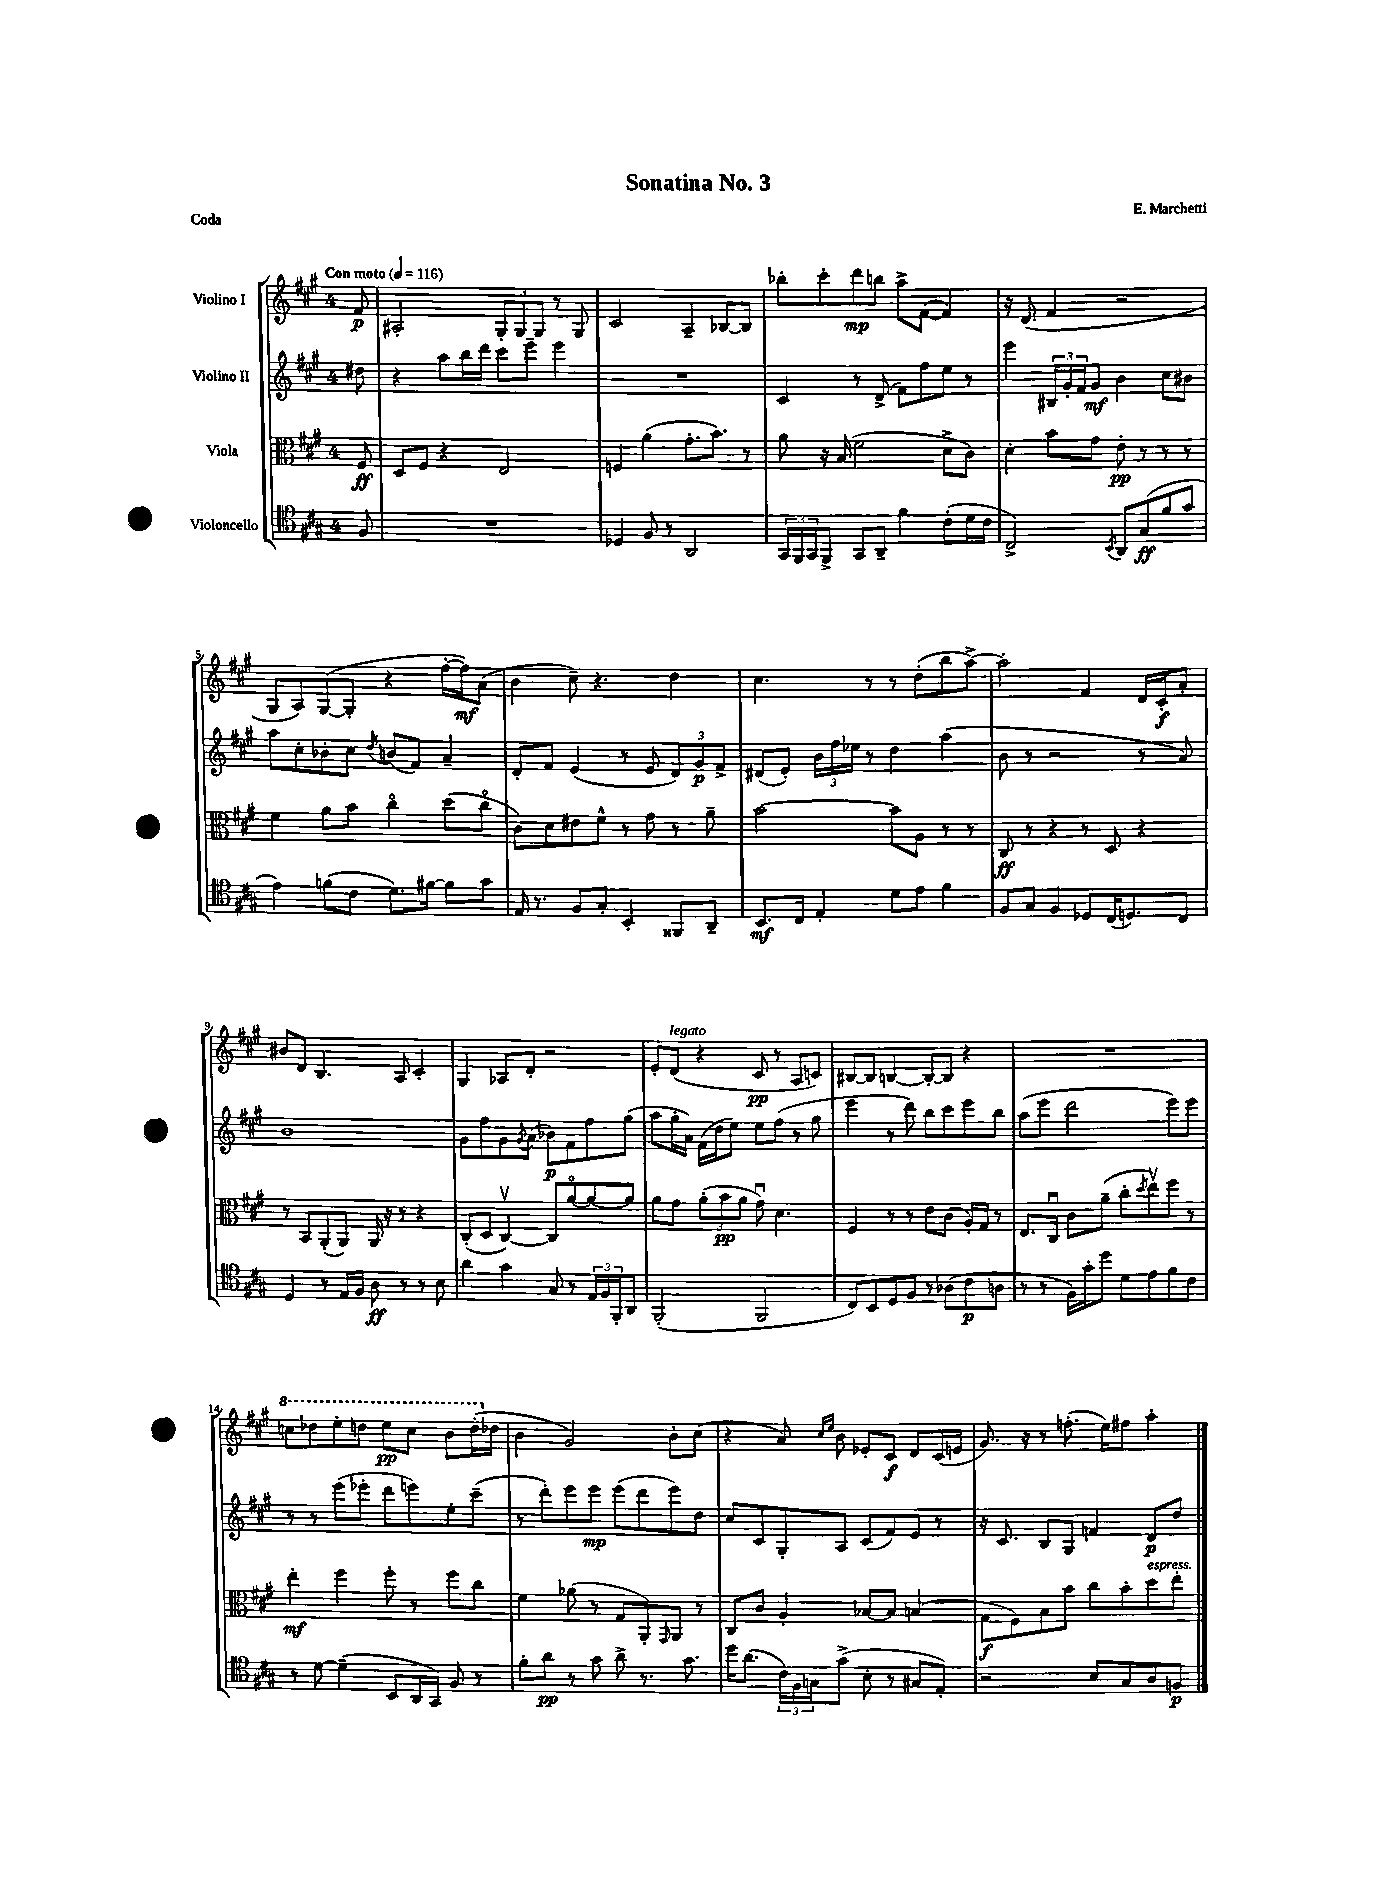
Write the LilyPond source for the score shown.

\header { title = "Sonatina No. 3" composer = "E. Marchetti" piece = "Coda" }
<<
\new StaffGroup <<
\new Staff = "s0" \with { instrumentName = "Violino I" } {
    \clef treble \key a \major \once \override Staff.TimeSignature.style = #'single-digit \time 4/4 \partial 8 \tempo "Con moto" 4 = 116
    fis'8\p |
    ais2-. \tuplet 3/2 { gis8-. gis8 gis8 } r8 gis8 |
    cis'2 a4-- bes8~ bes8 |
    bes''8-. cis'''8-. d'''8\mp b''8 a''8-> fis'8~( fis'4) |
    r16 d'8.( fis'4 r2 |
    gis8 a8) gis8~( gis8-. r4 fis''16~-. fis''16\mf) a'8( |
    b'4 cis''8--) r4. d''4 |
    cis''4. r8 r8 d''8-.( b''8 a''8~->) |
    a''2-. fis'4 d'16 cis'16-.\f a'8-. |
    bis'8 d'8 b4. a8 cis'4-. |
    gis4 aes8 d'8-. r2 |
    e'8-. d'8^\markup { \italic "legato" }( r4 cis'8\pp r8 a8 c'8) |
    bis8~ bis8 b4~ b8~-. b8 r4 |
    R1 |
    \ottava #1 c'''8 des'''8 e'''8-. d'''8 e'''8\pp c'''8 b''8 d'''16-.( \ottava #0 des''16 |
    b'4 gis'2) b'8-. cis''8( |
    r4 a'8) \grace { cis''16 e''16 } b'8 ees'8-. cis'8\f d'8 cis'16( e'16 |
    gis'8.) r16 r8 f''8.-.( e''16) fis''8 a''4-. \bar "|." |
}
\new Staff = "s1" \with { instrumentName = "Violino II" } {
    \clef treble \key a \major \once \override Staff.TimeSignature.style = #'single-digit \time 4/4 \partial 8
    dis''8 |
    r4 a''8 b''16 d'''16 cis'''8 e'''8-- e'''4 |
    R1 |
    cis'4 r8 d'8->( fis'8) fis''8 e''8 r8 |
    e'''4 \tuplet 3/2 { bis16 gis'16-. fis'16 } gis'8\mf b'4 cis''8 bis'8 |
    a''8 cis''8-. bes'8-. cis''8 \acciaccatura { d''8 } b'8( fis'8) a'4-- |
    d'8-. fis'8 e'4( r8 e'8 \tuplet 3/2 { d'8) gis'8\p fis'8-> } |
    dis'8( e'8-.) \tuplet 3/2 { b'16 fis''16 ees''16 } r8 d''4 a''4( |
    b'8 r8 r2 r8 a'8) |
    b'1 |
    gis'8 fis''8 gis'8 \acciaccatura { gis'8 } a'8( bes'8\p) fis'8 fis''8 gis''8( |
    a''8 gis''16-. a'16) fis'16( d''16 e''8) e''8 fis''8( r8 gis''8 |
    e'''4 r8 d'''8) b''8 cis'''8 e'''8 b''8 |
    a''8( e'''8 d'''2 e'''8) e'''8 |
    r8 r8 e'''8( ees'''8-. d'''8 e'''8) e''8-. cis'''8--( |
    r8 d'''8-.) e'''8 e'''8\mp e'''8( d'''8 e'''8) d''8 |
    cis''8 cis'8 gis8-. a8 cis'8( fis'8) e'8 r8 |
    r16 cis'8. b8 gis8 f'4 d'8\p d''8 \bar "|." |
}
\new Staff = "s2" \with { instrumentName = "Viola" } {
    \clef alto \key a \major \once \override Staff.TimeSignature.style = #'single-digit \time 4/4 \partial 8
    fis8\ff |
    d8 fis8 r4 e2 |
    f4 a'4( gis'8.-. b'8.) r8 |
    a'8 r16 b16( fis'2 d'8-> cis'8) |
    d'4-. b'8 gis'8 e'8-.\pp r8 r8 r8 |
    fis'4 a'8 b'8 cis''4\flageolet d''8( cis''8\flageolet |
    cis'8) d'8 eis'8 fis'8-^ r8 gis'8 r8 a'8-- |
    b'2~ b'8 a8 r8 r8 |
    cis8\ff r8 r4 r8 d8 r4 |
    r8 b,8 a,8-.( a,8) a,16 r16 r8 r4 |
    cis8-.( d8 cis4~\upbow) cis8 a'8~\flageolet a'8~ a'8 |
    a'8 gis'8 \tuplet 3/2 { a'8-.( b'8\pp a'8 } gis'8\downbow) d'4. |
    fis4 r8 r8 e'8 cis'8( a16-.) gis16 r8 |
    e8. cis16\downbow cis'8 a'8--( cis''8-. \acciaccatura { d''8 } e''8\upbow) fis''8 r8 |
    e''4-.\mf fis''4 fis''8-. r8 fis''8 cis''8 |
    fis'4 aes'8( r8 gis8 a,8-.) \grace { gis,16 } a,8 r8 |
    cis8 cis'8 a4-. bes8~ bes8 b4( |
    gis8\f fis8) b8 b'8 cis''8 b'8-. d''8^\markup { \italic "espress." } e''8-. \bar "|." |
}
\new Staff = "s3" \with { instrumentName = "Violoncello" } {
    \clef tenor \key a \major \once \override Staff.TimeSignature.style = #'single-digit \time 4/4 \partial 8
    fis8 |
    R1 |
    des4 fis8 r8 a,2 |
    \tuplet 3/2 { gis,16 fis,16 gis,16 } fis,8-> gis,8 a,8-- fis'4 cis'8-.( d'16 cis'16 |
    cis2->) \acciaccatura { b,8 } a,8 gis8\ff( fis'8 gis'8 |
    e'4) f'8( cis'8 d'8.) fis'16~ fis'8 gis'8 |
    e16 r8. fis8 gis8-. b,4-. fisis,8 a,8-- |
    b,8.\mf cis16 e4-. d'8 e'8 fis'4 |
    fis8 gis8 fis4 des8 cis16( d8.) cis8 |
    d4 r8 e16 fis16 a8\ff r8 r8 b8 |
    a'4 gis'4 gis8 r8 \tuplet 3/2 { e16 fis16 fis,16-. } a,8 |
    fis,2-.( fis,2 |
    cis8) b,8 d8 fis8 r8 aes8( cis'8\p a8 |
    r8 r8 fis16) gis'16-. d''8 d'8 e'8 fis'8 cis'8 |
    r8 d'8~ d'4--( b,8 a,16 gis,16) fis8 r8 |
    fis'8-. a'8\pp r8 gis'8 a'8-> r8. gis'8. |
    d''16 a'8.( \tuplet 3/2 { cis'16) fis16 g16 } gis'8->( b8-. r8 gis8 e8-.) |
    r2 b8 gis8 a8 f8\p \bar "|." |
}
>>
>>
